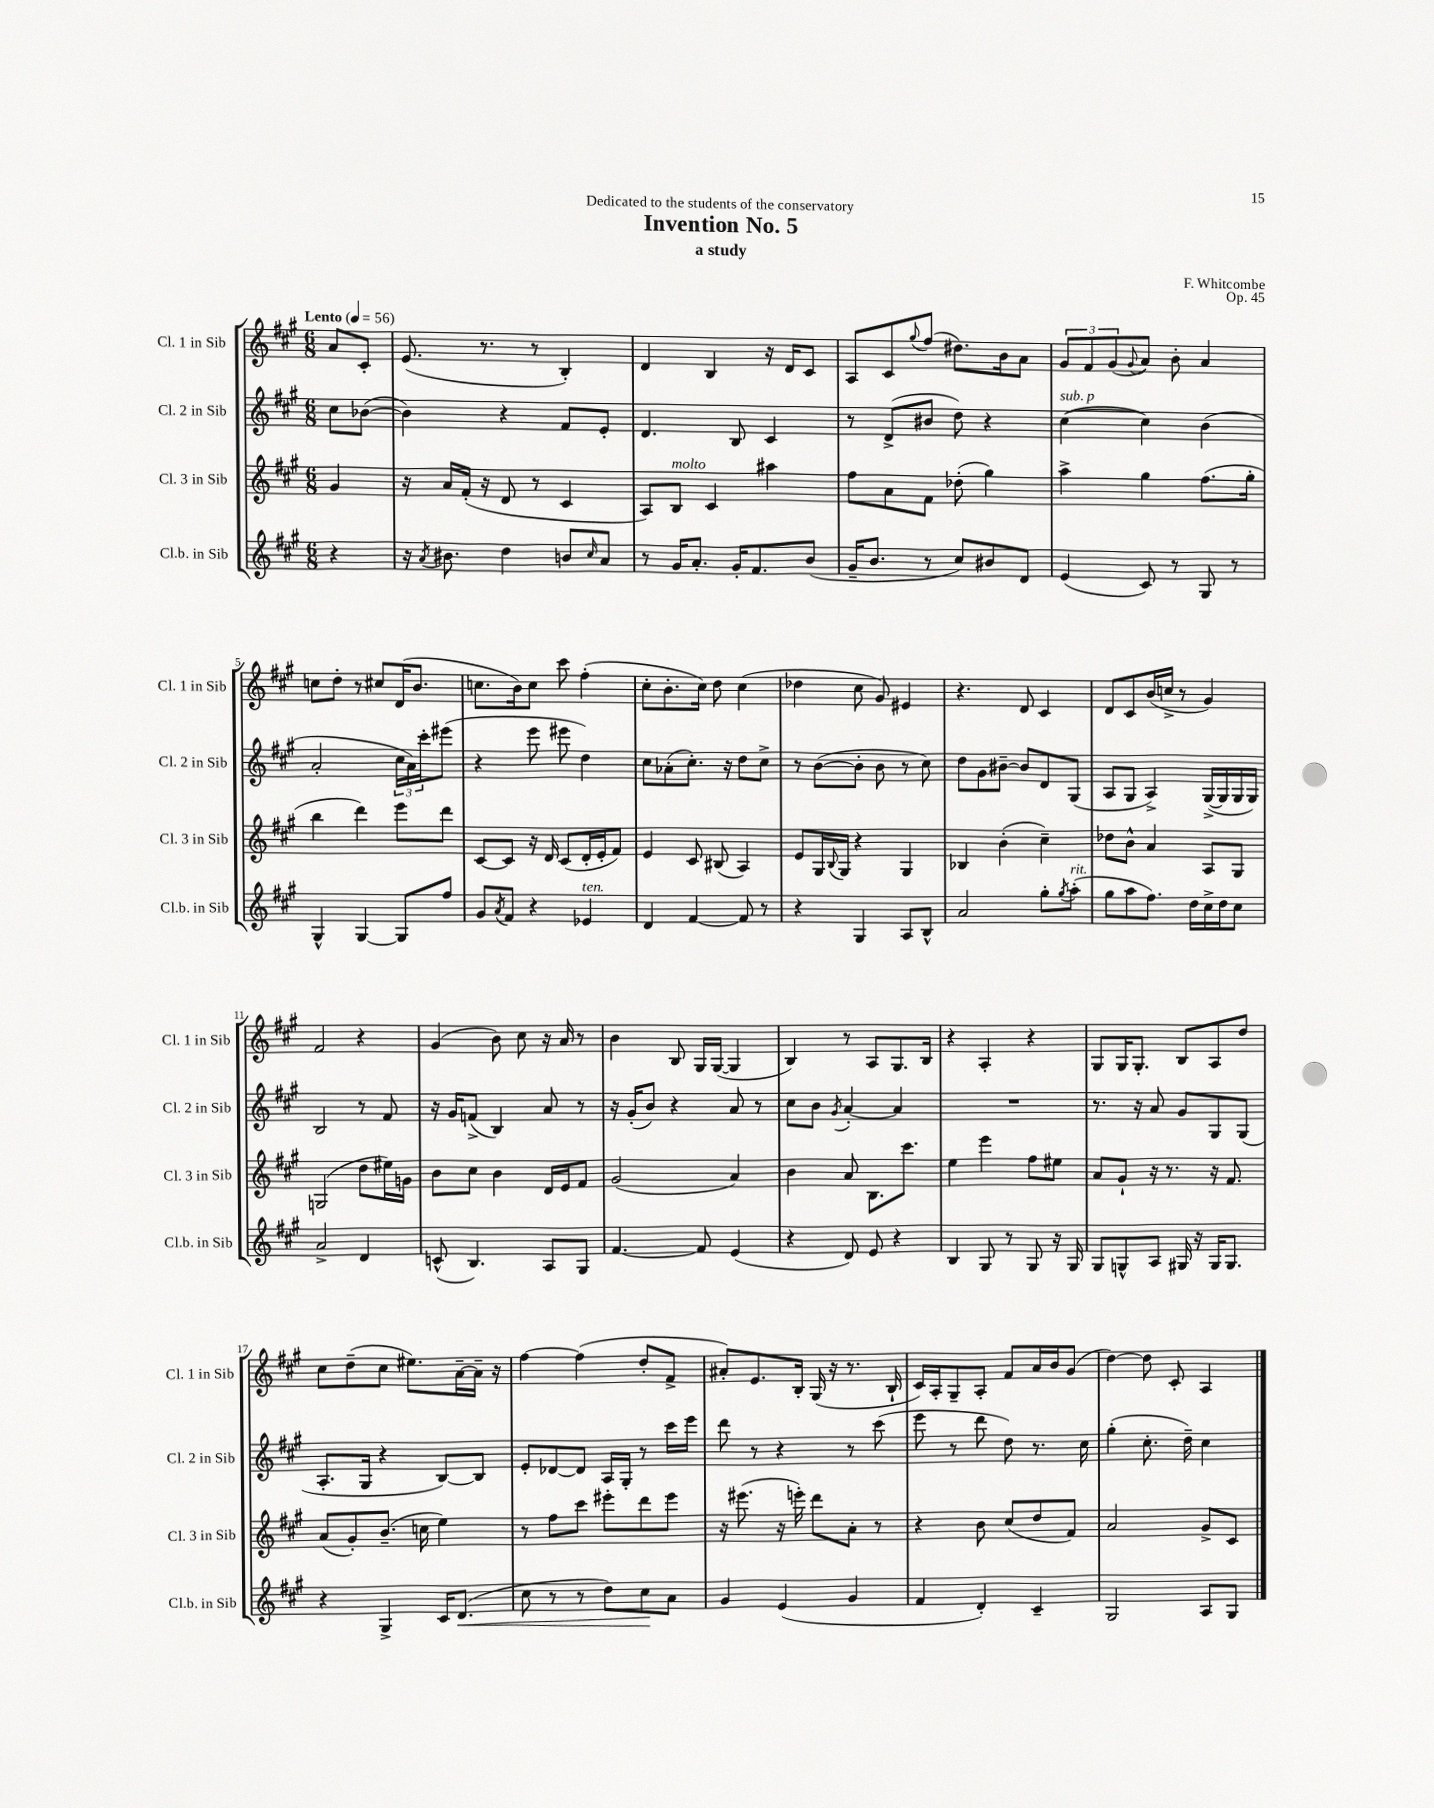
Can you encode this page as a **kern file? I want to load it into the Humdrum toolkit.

**kern	**kern	**kern	**kern
*staff4	*staff3	*staff2	*staff1
*clefG2	*clefG2	*clefG2	*clefG2
*k[f#c#g#]	*k[f#c#g#]	*k[f#c#g#]	*k[f#c#g#]
*M6/8	*M6/8	*M6/8	*M6/8
*MM56	*MM56	*MM56	*MM56
4r	4g#/	8cc#\L	8a/L
.	.	([8b-\J	8c#'/J
=	=	=	=
16r	16r	4b-\])	(8.e/
8qa/	.	.	.
8.b#\	16a/LL	.	.
.	(16f#'/JJ	.	.
.	16r	.	8.r
4dd\	8d/	4r	.
.	8r	.	8r
8b/L	4c#/	8f#/L	4B'/)
16qqcc#/	.	.	.
8a/J	.	8e'/J	.
=	=	=	=
8r	8A/L)	4.d/	4d/
16g#/LK	8B/J	.	.
8.a'/J	.	.	.
.	4c#/	.	4B/
16g#'/LK	.	8B/	.
8.f#/	.	.	.
.	4aa#\	4c#/	16r
.	.	.	16d/LK
(8b/J	.	.	8c#/J
=	=	=	=
16g#~/LK	8ff#\L	8r	8A/L
8.b/J	.	.	.
.	8a\	(8d^/L	8c#/
.	.	.	8qqgg#/
8r	8f#\J	8b#/J	(8ff#/J
8cc#/L)	(8dd-'\	8dd\)	8.dd#\L)
8b#/	4gg#\)	4r	.
.	.	.	16b\k
8d/J	.	.	8a\J
=	=	=	=
(4e/	4aa^\	([4cc#\	12g#/L
.	.	.	12f#/
.	.	.	(12g#/
.	.	.	8qqg#/
8c#/)	4gg#\	4cc#\])	8a/J)
8r	.	.	8b'\
8G#/	(8.ff#\L	(4b\	4a/
8r	.	.	.
.	16gg#'\Jk	.	.
=	=	=	=
4G#^^/	4bb\	2a'/	8cc\L
.	.	.	8dd'\J
[4G#/	4ddd\)	.	8r
.	.	.	8cc#/L
8G#/]L	8eee\L	24cc#\LL	(16d/K
.	.	24a\)	.
.	.	.	8.b/J
.	.	24ccc#'\J	.
8ff#/J	8ddd\J	(8eee#\J	.
=	=	=	=
8g#/L	[8c#/L	4r	8.cc\L
8qa/	.	.	.
8f#/J	8c#/]J	.	.
.	.	.	16b\k)
4r	16r	8eee\	8cc\J
.	16d/	.	.
.	(8c#/L	8eee#\	8ccc#\
4e-/	16d'/L	4dd\)	(4ff#'\
.	16e'/J	.	.
.	8f#/J)	.	.
=	=	=	=
4d/	4e/	8cc#\L	8cc#'\L
.	.	(8a-'\	8.b'\
[4f#/	8c#/	8.cc#'\J)	.
.	.	.	16cc#\Jk)
.	(8B#/	.	8dd\
.	.	16r	.
8f#/]	4A/)	8dd\L	(4cc#\
8r	.	8cc#^\J	.
=	=	=	=
4r	8e/L	8r	4dd-\
.	16G#/L	([8b\L	.
.	8qqB/	.	.
.	16G#/JJ	.	.
4G#/	4r	8b'\]J	8cc#\
.	.	8b\	8g#/)
8A/L	4G#/	8r	4e#/
8B^^/J	.	8cc#\)	.
=	=	=	=
2a/	4B-/	8dd\L	4.r
.	.	8g#\	.
.	(4b'\	[8b#~\J	.
.	.	8b#/]L	8d/
8gg#'\L	4cc#~\)	8d/	4c#/
8qgg#/	.	.	.
(8aa'\J	.	(8G#/J	.
=	=	=	=
8gg#\L	8dd-\L	8A/L	8d/L
8aa\	8b^^\J	8G#/J	8c#/
8.ff#\J)	4a/	4A^/)	(16b/L
.	.	.	16cc^/JJ
.	.	.	8r
16dd\LL	.	.	.
16cc#^\	8A/L	([16G#^/LL	4g#/)
16dd\J	.	16G#/]	.
8cc#\J	8G#/J	16G#/	.
.	.	16G#/JJ)	.
=	=	=	=
2a^/	(2G/	2B/	2f#/
4d/	8dd\L	8r	4r
.	16ee#\L)	8f#/	.
.	16g\JJ	.	.
=	=	=	=
(8c^^/	8b\L	16r	(4g#/
.	.	16g#/LK	.
4.B/)	8cc#\J	(8f^/J	.
.	4b\	4B/)	8b\)
.	.	.	8cc#\
8A/L	16d/LL	8a/	16r
.	16e/J	.	16a/
8G#/J	8f#/J	8r	8r
=	=	=	=
[4.f#/	(2g#/	16r	4b\
.	.	(16g#'/LK	.
.	.	8b/J)	.
.	.	4r	8B/
8f#/]	.	.	16G#/LL
.	.	.	([16G#/JJ
(4e/	4a/)	8a/	4G#/]
.	.	8r	.
=	=	=	=
4r	4b\	8cc#\L	4B/)
.	.	8b\J	.
.	.	8qg#/	.
8d/)	8a/	[4a'/	8r
8e/	8.B\L	.	8A/L
4r	.	4a/]	8.G#/
.	8.ccc#\J	.	.
.	.	.	16B/Jk
=	=	=	=
4B/	4ee\	2.r	4r
8G#/	4eee\	.	4A'/
8r	.	.	.
8G#/	8ff#\L	.	4r
16r	8ee#\J	.	.
16G#/	.	.	.
=	=	=	=
8G#/L	8a/L	8.r	8G#/L
8G^^/	8g#`/J	.	16G#/K
.	.	16r	8.G#'/J
8A/J	16r	8a/	.
.	8.r	.	.
16G#/	.	8g#/L	8B/L
16r	.	.	.
16G#/LK	16r	8G#/	8A/
8.G#/J	8.f#/	.	.
.	.	(8G#/J	8dd/J
=	=	=	=
4r	(8a/L	8.A'/L	8cc#\L
.	8g#'/)	.	(8dd~\
.	.	16G#/Jk	.
4G#^/	(8.b~/J	4r	8cc#\J
.	.	.	8.ee#\L)
.	16cc\	.	.
16c#/LK	4ee\)	[8B/L)	.
(8.d/J	.	.	[16a~\L
.	.	8B/]J	16a~\]JJ
.	.	.	16r
=	=	=	=
8cc#\	8r	8e'/L	[4ff#\
8r	8ff#\L	[8d-/	.
8r	8ccc#\J	8d-/]J	(4ff#\]
8dd\L)	8eee#'\L	16A/LL	.
.	.	16G#'/JJ	.
8cc#\	8ddd\	8r	8dd'/L
8a\J	8eee#\J	16ccc#\LL	8f#^/J
.	.	16eee\JJ	.
=	=	=	=
4g#/	16r	8ddd\	8a#'/L)
.	(8.eee#\	.	.
.	.	8r	8.e/
(4e/	16r	4r	.
.	16eee'\)	.	16B'/Jk
.	8ddd\L	.	(16G#/
.	.	.	16r
4g#/	8a'\J	8r	8.r
.	8r	(8ccc#\	.
.	.	.	16B`/
=	=	=	=
4f#/	4r	8eee\	16c#/LL)
.	.	.	16A'/J
.	.	8r	8G#~/
4d'/)	8b\	8ddd\	8A'/J
.	(8cc#/L	8dd\)	8f#/L
4c#~/	8dd/	8.r	16a/L
.	.	.	16b/J
.	8f#/J)	.	(8g#/J
.	.	16cc#\	.
=	=	=	=
2G#/	2a/	(4gg#'\	[4dd\)
.	.	8.cc#'\	8dd\]
.	.	.	8c#'/
.	.	16dd~\)	.
8A/L	8g#^/L	4cc#\	4A/
8G#/J	8c#/J	.	.
==	==	==	==
*-	*-	*-	*-
